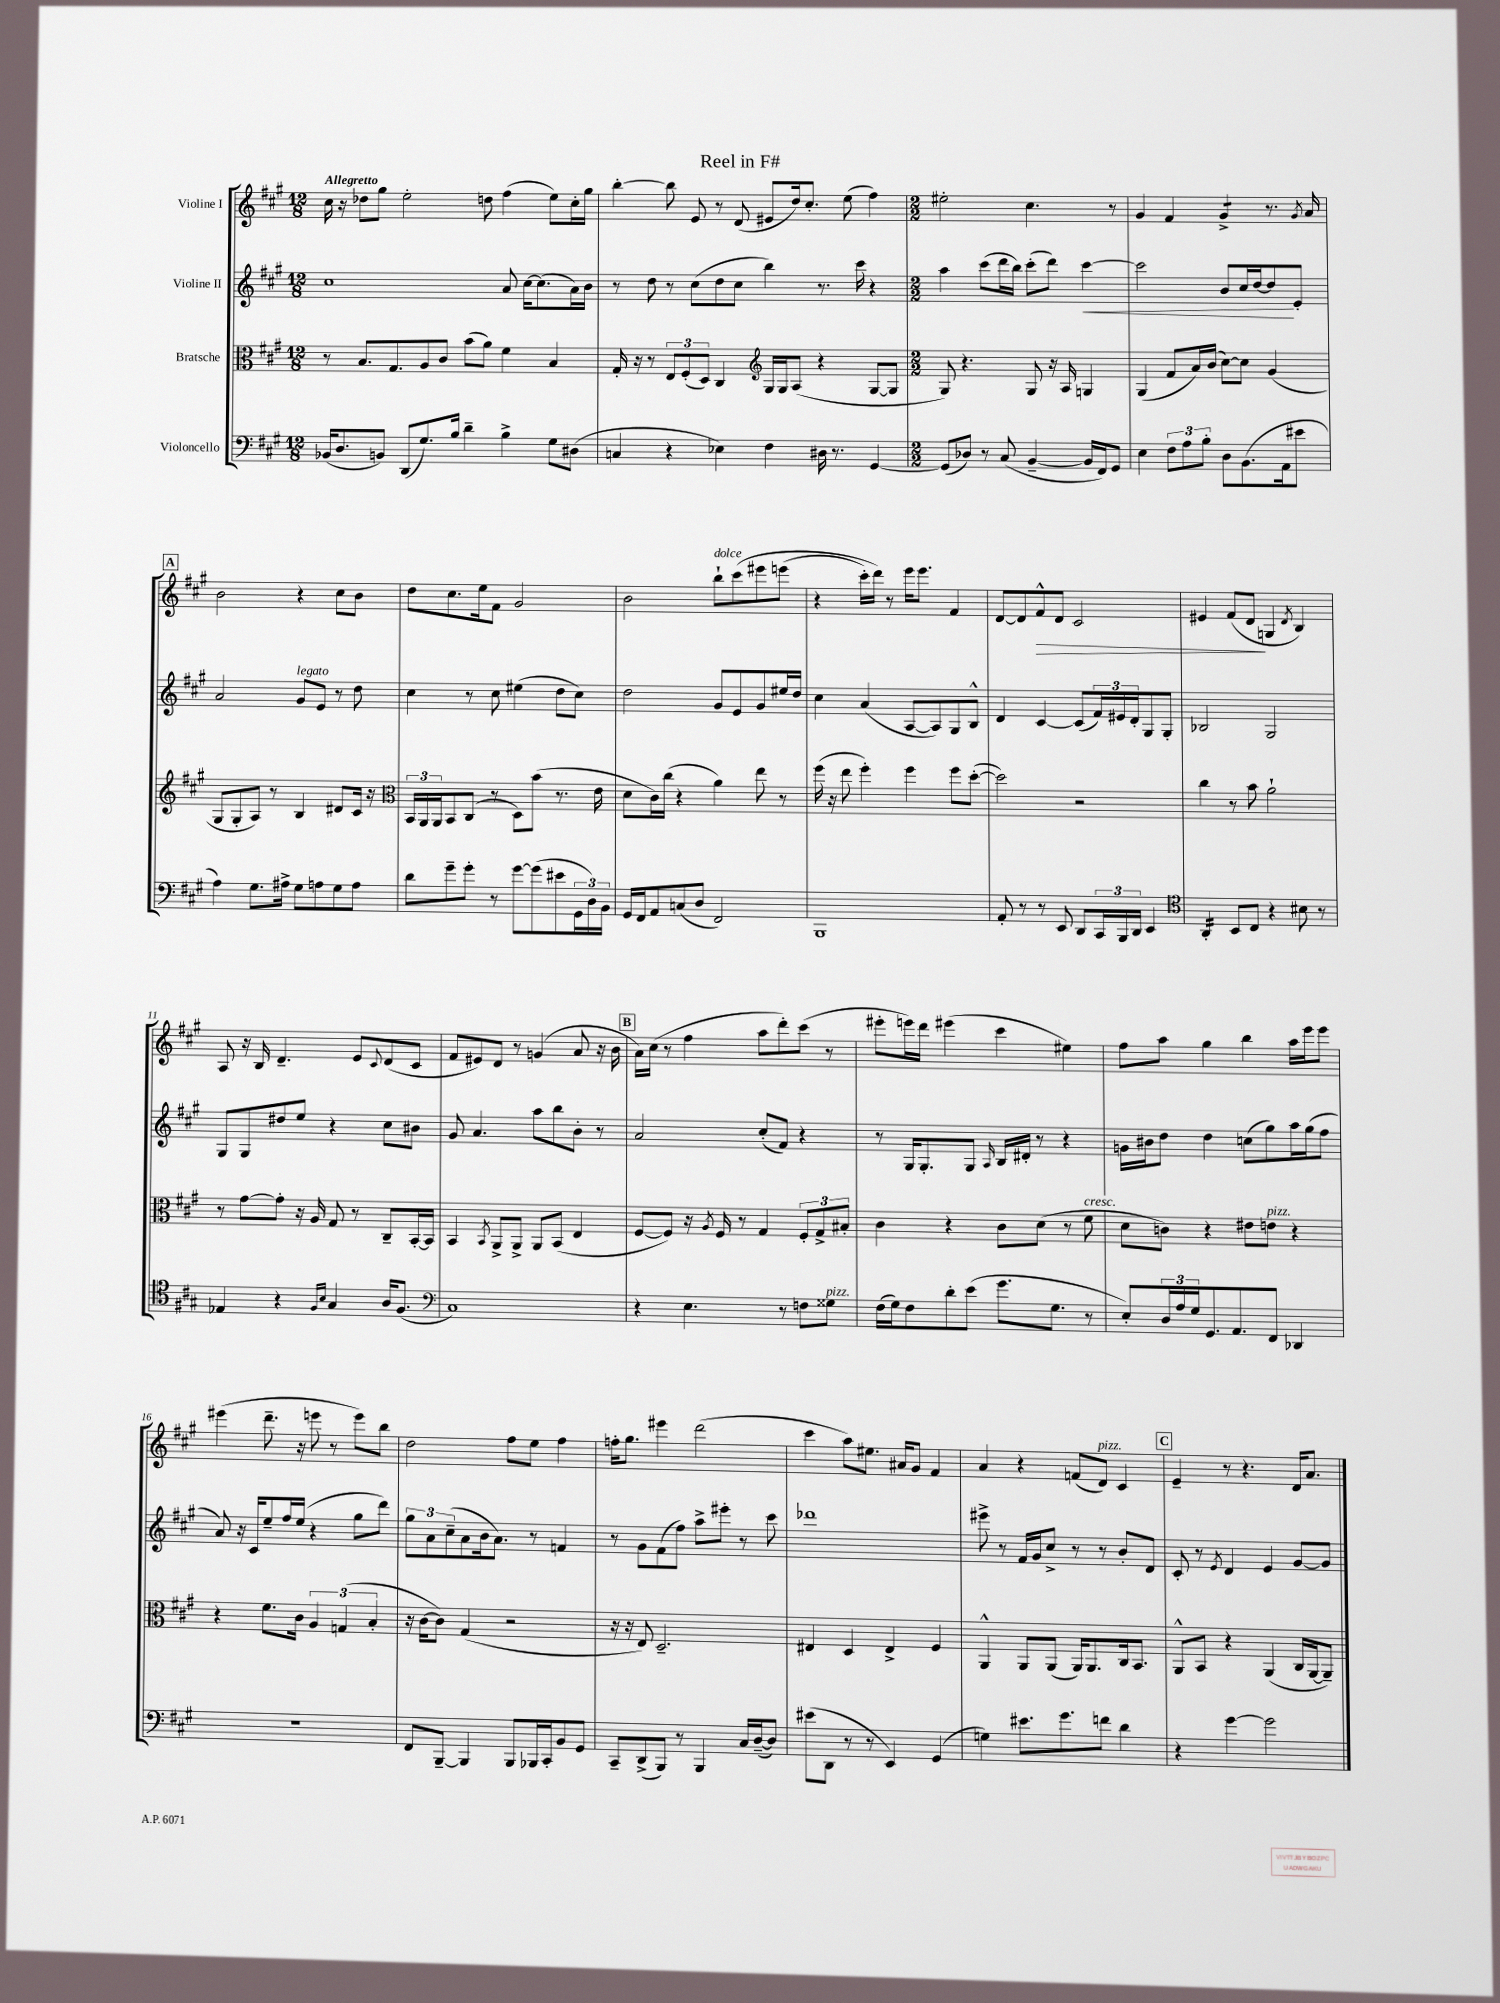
\header { title = "Reel in F#" }
<<
\new StaffGroup <<
\new Staff = "s0" \with { instrumentName = "Violine I" } {
    \clef treble \key a \major \numericTimeSignature \time 12/8 \tempo "Allegretto"
    cis''16 r16 des''8 gis''8 e''2-. d''8 fis''4( e''8) cis''16-. gis''16 |
    b''4~-. b''8 e'8 r8 d'8( eis'8 d''16) cis''8.-. e''8( fis''4) |
    \numericTimeSignature \time 2/2 eis''2-. cis''4. r8 |
    gis'4 fis'4 gis'4:8-> r8. \acciaccatura { gis'8 } a'16 |
    \mark \markup { \box "A" } b'2 r4 cis''8 b'8 |
    d''8 cis''8. e''16 fis'8 gis'2 |
    b'2 b''8-!^\markup { \italic "dolce" } cis'''8\( eis'''8 e'''8( |
    r4 cis'''16-.) d'''16\) r8 e'''16 e'''8. fis'4 |
    d'8~ d'8 fis'8-^\> d'8 cis'2 |
    eis'4 fis'8( d'8\! g4 \acciaccatura { d'8 } b4) |
    a8 r16 b16 d'4.-- e'8 \appoggiatura { cis'8 } d'8( cis'8 |
    fis'8 eis'8) d'8 r8 g'4( a'8 r16 b'16 |
    \mark \markup { \box "B" } a'16) cis''16( r8 fis''4 a''8 d'''8-.) cis'''8( r8 |
    eis'''8-. e'''16) d'''16 eis'''4( cis'''4 eis''4) |
    fis''8 a''8 gis''4 b''4 a''16 e'''16 e'''8 |
    eis'''4( d'''8.-- r16 e'''8 r8 e'''8) b''8 |
    d''2 fis''8 e''8 fis''4 |
    f''16-. gis''8. eis'''4 d'''2( |
    cis'''4 a''8) eis''8. ais'16 gis'8 fis'4 |
    a'4 r4 f'8( d'8^\markup { \italic "pizz." }) cis'4 |
    \mark \markup { \box "C" } e'4-- r8 r4. d'16 a'8. \bar "|." |
}
\new Staff = "s1" \with { instrumentName = "Violine II" } {
    \clef treble \key a \major \numericTimeSignature \time 12/8
    cis''1 a'8 cis''16~ cis''8.( a'16) b'16 |
    r8 d''8 r8 cis''8( d''8 cis''8 b''4) r8. cis'''16 r4 |
    \numericTimeSignature \time 2/2 a''4 cis'''8( d'''16 b''16) cis'''8-.( d'''8) cis'''4~\< |
    cis'''2 b'8 cis''16 d''16~ d''8\! e'8-. |
    \mark \markup { \box "A" } a'2 gis'8^\markup { \italic "legato" } e'8 r8 d''8 |
    cis''4 r8 cis''8 eis''4( d''8 cis''8) |
    d''2 gis'8 e'8 gis'8 eis''16 d''16 |
    cis''4 a'4( a8~ a8) gis8 b8-^ |
    d'4 cis'4~ cis'8( \tuplet 3/2 { fis'16) eis'16 d'16-. } gis8 gis8-. |
    bes2 gis2 |
    gis8 gis8 dis''8 e''8 r4 cis''8 bis'8 |
    gis'8 a'4. a''8 b''8 b'8-. r8 |
    \mark \markup { \box "B" } a'2 cis''8-.( fis'8) r4 |
    r8 gis16 gis8.-. gis8 \grace { a16 } b16 dis'16-. r8 r4 |
    g'16 bis'16 d''8 d''4 c''8( gis''8) a''16 gis''16( fis''8 |
    a'8) r16 cis'16 e''8-- fis''16 e''16( r4 gis''8 d'''8) |
    \tuplet 3/2 { gis''8 a'8 cis''8--( } a'8 b'16 a'8.) r8 f'4 |
    r8 gis'8 fis'8( fis''8) a''8-> eis'''8-. r8 cis'''8 |
    des'''1 |
    eis'''8-> r8 fis'16 gis'16 cis''8-> r8 r8 b'8-. d'8 |
    \mark \markup { \box "C" } cis'8-. r8 \acciaccatura { e'8 } d'4 e'4 gis'8~ gis'8 \bar "|." |
}
\new Staff = "s2" \with { instrumentName = "Bratsche" } {
    \clef alto \key a \major \numericTimeSignature \time 12/8
    r8 b8. gis8. a8 cis'8 b'8( a'8) fis'4 b4 |
    gis16-. r16 r8 \tuplet 3/2 { e8 fis8-.( d8) } cis4 \clef treble gis16 gis16 a8( r4 gis8~ gis8 |
    \numericTimeSignature \time 2/2 gis8) r4. gis8 r16 a16 g4 |
    gis4( fis'8 a'16) b'16( cis''8~) cis''8 gis'4( |
    \mark \markup { \box "A" } gis8 gis8-. a8) r8 b4 dis'8 cis'16 r16 |
    \clef alto \tuplet 3/2 { b,16 a,16 a,16 } b,8 cis8( r8 d8) b'8( r8. e'16 |
    d'8 cis'16) cis''16( r4 a'4) e''8 r8 |
    fis''16( r16 e''8 fis''4-.) fis''4 fis''8 d''8~-.( |
    d''2) r2 |
    cis''4 r8 b'8 a'2-! |
    r8 gis'8~ gis'8-. r16 a16 gis8 r8 cis8-- b,16~-. b,16 |
    b,4 \acciaccatura { b,8 } a,8-> a,8-> a,8 b,8( e4 |
    \mark \markup { \box "B" } fis8~ fis8) r16 \acciaccatura { a8 } fis16 r8 gis4 \tuplet 3/2 { fis8-. gis8-> bis8-. } |
    cis'4 r4 cis'8 d'8( r8 fis'8^\markup { \italic "cresc." } |
    d'8 c'8) r4 eis'8 e'8^\markup { \italic "pizz." } r4 |
    r4 fis'8. cis'16 \tuplet 3/2 { a4 g4( b4-. } |
    r16 cis'16~ cis'8) gis4( r2 |
    r16 r16 e8) d2.-- |
    eis4 d4 eis4-> fis4 |
    a,4-^ a,8 a,8( a,16) a,8. cis16 b,8. |
    \mark \markup { \box "C" } a,8-^ b,8 r4 a,4( cis16 a,16~ a,8--) \bar "|." |
}
\new Staff = "s3" \with { instrumentName = "Violoncello" } {
    \clef bass \key a \major \numericTimeSignature \time 12/8
    bes,16( d8. b,8) d,8( gis8.) b16 d'4-- b4-> gis8 dis8( |
    c4 r4 ees4) fis4 dis16 r8. gis,4~ |
    \numericTimeSignature \time 2/2 gis,8( des8) r8 cis8( b,4~-- b,16 fis,16) gis,8 |
    e4 \tuplet 3/2 { fis8 a8 b8-. } d8 b,8.( a,16 eis'8 |
    \mark \markup { \box "A" } a4) gis8. ais16-> gis8 a8 gis8 a8 |
    d'8 gis'8-- gis'8-. r8 gis'8~ gis'8( eis'8 \tuplet 3/2 { gis,16 d16) b,16 } |
    gis,16 fis,16 a,8 c8( d8 fis,2) |
    b,,1 |
    a,8-. r8 r8 e,8 d,8 \tuplet 3/2 { cis,16 b,,16 d,16 } e,4 |
    \clef tenor a,4:16-. b,8 cis8 r4 bis8 r8 |
    ees4 r4 \grace { fis16 b16 } gis4 a16 fis8.( |
    \clef bass cis1) |
    \mark \markup { \box "B" } r4 e4. r8 f8 gisis8^\markup { \italic "pizz." } |
    fis16( gis16) fis8 d'8-. e'8( gis'8. gis8. r8 |
    e8-.) \tuplet 3/2 { d16 a16 gis16 } gis,8. a,8. fis,8 des,4 |
    r1 |
    fis,8 b,,8~-- b,,4 b,,8 bes,,16 cis,16-. b,8 gis,8 |
    cis,8-- d,8->( b,,8) r8 b,,4 cis16 d16~--( d8) |
    eis'8( d,8 r8 r8 e,4) gis,4( |
    g4) eis'8. gis'8. f'8 d'4 |
    \mark \markup { \box "C" } r4 gis'4~ gis'2 \bar "|." |
}
>>
>>
